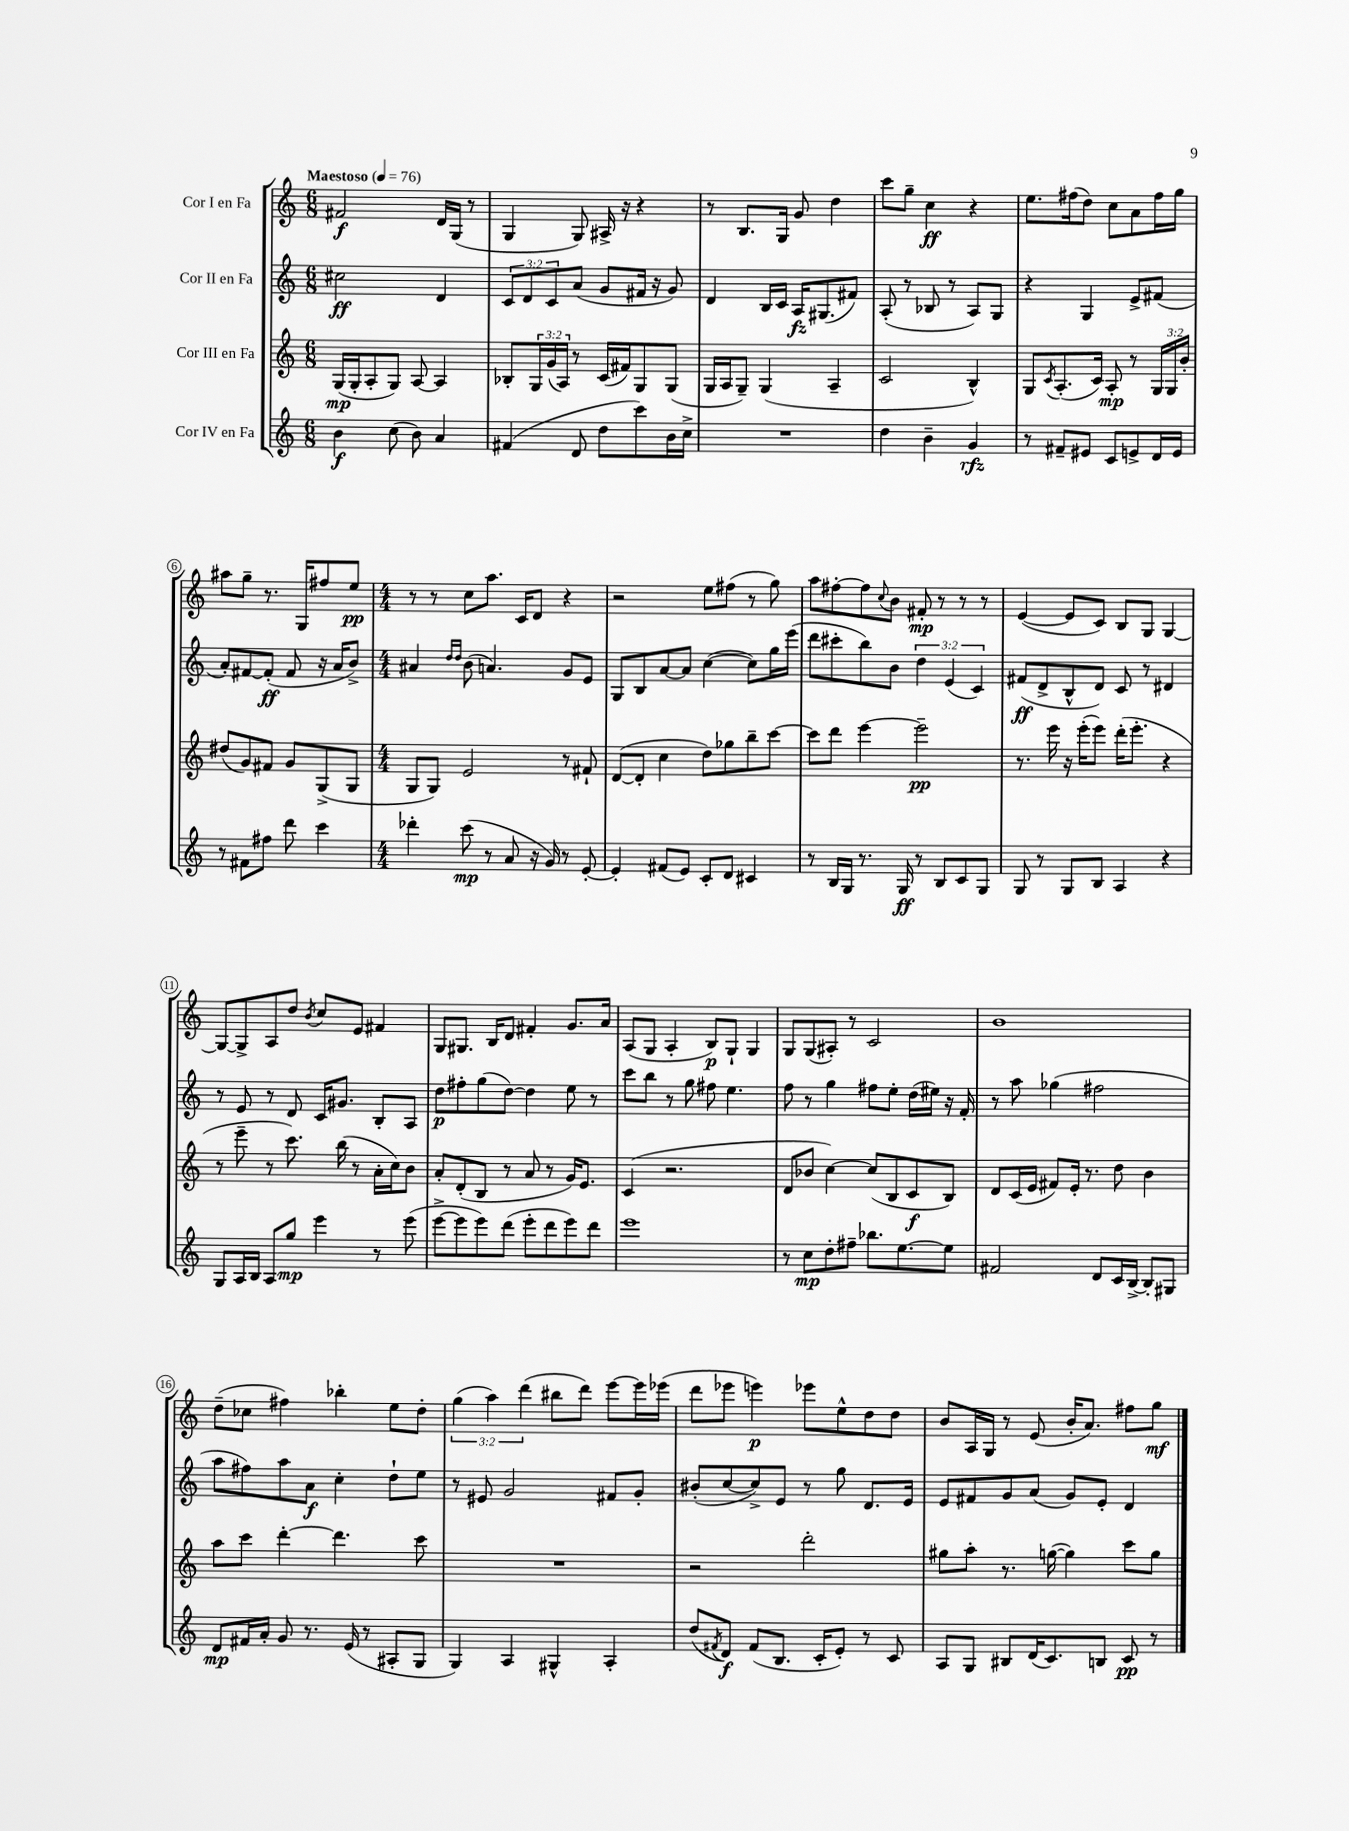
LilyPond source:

<<
\new StaffGroup <<
\new Staff = "s0" \with { instrumentName = "Cor I en Fa" } {
    \clef treble \key c \major \numericTimeSignature \time 6/8 \override Staff.TupletNumber.text = #tuplet-number::calc-fraction-text \tempo "Maestoso" 4 = 76
    fis'2\f d'16 g16( r8 |
    g4 g8) ais16-> r16 r4 |
    r8 b8. g16 g'8 d''4 |
    c'''8 g''8-- c''4\ff r4 |
    e''8. fis''16( d''8) c''8 a'8 fis''16 g''16 |
    ais''8 g''8-- r8. g16 fis''8 e''8\pp |
    \numericTimeSignature \time 4/4 r8 r8 c''8 a''8. c'16 d'8 r4 |
    r2 e''8 fis''8( r8 g''8) |
    a''8 fis''8~-. fis''8 \appoggiatura { c''8 } b'8 fis'8-.\mp r8 r8 r8 |
    e'4~( e'8 c'8) b8 g8 g4~ |
    g8~ g8-> a8 d''8 \acciaccatura { b'8 } c''8 e'8 fis'4 |
    g8 gis8. b16 d'8 fis'4-. g'8. a'16 |
    a8( g8 a4-. b8\p) g8-! g4 |
    g8 g8( ais8-.) r8 c'2 |
    b'1 |
    d''8--( ces''8 fis''4) bes''4-. e''8 d''8-. |
    \tuplet 3/2 { g''4( a''4) d'''4( } bis''8 d'''8) e'''8~ e'''16 ees'''16( |
    d'''8 ees'''8 e'''4\p) ees'''8 e''8-^ d''8 d''8 |
    b'8 a16 g16 r8 e'8( b'16-. a'8.) fis''8 g''8\mf \bar "|." |
}
\new Staff = "s1" \with { instrumentName = "Cor II en Fa" } {
    \clef treble \key c \major \numericTimeSignature \time 6/8 \override Staff.TupletNumber.text = #tuplet-number::calc-fraction-text
    cis''2\ff d'4 |
    \tuplet 3/2 { c'8 d'8 c'8 } a'8( g'8 fis'16 r16 g'8) |
    d'4 b16 c'16 a16\fz gis8.( fis'8) |
    a8-.( r8 bes8 r8 a8) g8 |
    r4 g4 e'8-> fis'8( |
    a'8-.) fis'8~ fis'8-.\ff( fis'8 r16 a'16 b'8->) |
    \numericTimeSignature \time 4/4 ais'4 \grace { d''16 d''16 } b'8( a'4.) g'8 e'8 |
    g8 b8 a'8~ a'8 c''4~( c''8) g''16 e'''16( |
    d'''8 cis'''8-. b''8) b'8 \tuplet 3/2 { d''4 e'4( c'4) } |
    fis'8\ff( d'8-> b8-^ d'8) c'8 r8 dis'4 |
    r8 e'8 r8 d'8 c'16 gis'8. b8-. a8 |
    d''8\p fis''8-. g''8( d''8~) d''4 e''8 r8 |
    c'''8 b''8 r8 g''8 fis''8 e''4. |
    f''8 r8 g''4 fis''8 e''8-. d''16( eis''16) r16 f'16-. |
    r8 a''8 ges''4( fis''2 |
    a''8 fis''8) a''8 a'8\f c''4-. d''8-! e''8 |
    r8 eis'8 g'2 fis'8 g'8-. |
    bis'8-.( c''8~ c''8->) e'8 r8 g''8 d'8. e'16 |
    e'8 fis'8 g'8 a'8( g'8) e'8-. d'4 \bar "|." |
}
\new Staff = "s2" \with { instrumentName = "Cor III en Fa" } {
    \clef treble \key c \major \numericTimeSignature \time 6/8 \override Staff.TupletNumber.text = #tuplet-number::calc-fraction-text
    g16\mp( g16-. a8-. g8) a8~ a4 |
    bes8-. \tuplet 3/2 { g16 g'16( a16) } r8 c'16( fis'16) g8 g8( |
    g16 a16 g8--) g4( a4-- |
    c'2 b4-^) |
    g8 \acciaccatura { c'8 } a8.-.( c'16) a8-.\mp r8 \tuplet 3/2 { g16 g16 b'16-. } |
    dis''8( g'8) fis'8 g'8 g8->( g8 |
    \numericTimeSignature \time 4/4 g8 g8) e'2 r8 fis'8-! |
    d'8~( d'8-. c''4 d''8) ges''8 b''8-- c'''8~ |
    c'''8 d'''8 e'''4~ e'''2--\pp |
    r8. e'''16 r16 e'''16-.( e'''8) d'''16-.( e'''8.-. r4 |
    r8 e'''8-- r8 c'''8.) b''16( r8 a'16-. c''16) b'8 |
    a'8-. d'8-.( b8 r8 a'8 r8 g'16) e'8. |
    c'4( r2. |
    d'8 bes'8 c''4~) c''8( b8 c'8\f b8) |
    d'8 c'16( e'16 fis'8) e'16-. r8. d''8 b'4 |
    a''8 c'''8 d'''4~-. d'''4. c'''8 |
    R1 |
    r2 d'''2-. |
    gis''8 a''8-. r8. g''16~( g''4) c'''8 g''8 \bar "|." |
}
\new Staff = "s3" \with { instrumentName = "Cor IV en Fa" } {
    \clef treble \key c \major \numericTimeSignature \time 6/8
    b'4\f c''8( b'8) a'4 |
    fis'4( d'8 d''8 c'''8) b'16 c''16-> |
    R2. |
    d''4 b'4-- g'4\rfz |
    r8 fis'8-- eis'8 c'8 e'8-> d'16 e'16 |
    r8 fis'8 fis''8 d'''8 c'''4 |
    \numericTimeSignature \time 4/4 des'''4-. c'''8\mp( r8 a'8 r16 g'16) r8 e'8~-. |
    e'4-. fis'8( e'8) c'8-. d'8 cis'4 |
    r8 b16 g16 r8. g16\ff r8 b8 c'8 g8 |
    g8 r8 g8 b8 a4 r4 |
    g8 a16 b16 a8 g''8\mp e'''4 r8 e'''8( |
    e'''8~-> e'''8 e'''8) d'''8( e'''8-. d'''8 e'''8) d'''8 |
    e'''1 |
    r8 c''8\mp d''8-. fis''8-- bes''8. e''8.~ e''8 |
    fis'2 d'8 c'16 b16~-> b8-. gis8 |
    d'8\mp fis'16 a'16-. g'8 r8. e'16( r8 ais8-. g8 |
    g4) a4 gis4-^ a4-. |
    d''8( \acciaccatura { fis'8 } d'8\f) fis'8( b8. c'16-. e'8-.) r8 c'8 |
    a8 g8 bis8 d'16( c'8.) b8 c'8\pp r8 \bar "|." |
}
>>
>>
\layout { \context { \Score \override BarNumber.stencil = #(make-stencil-circler 0.1 0.3 ly:text-interface::print) } }
